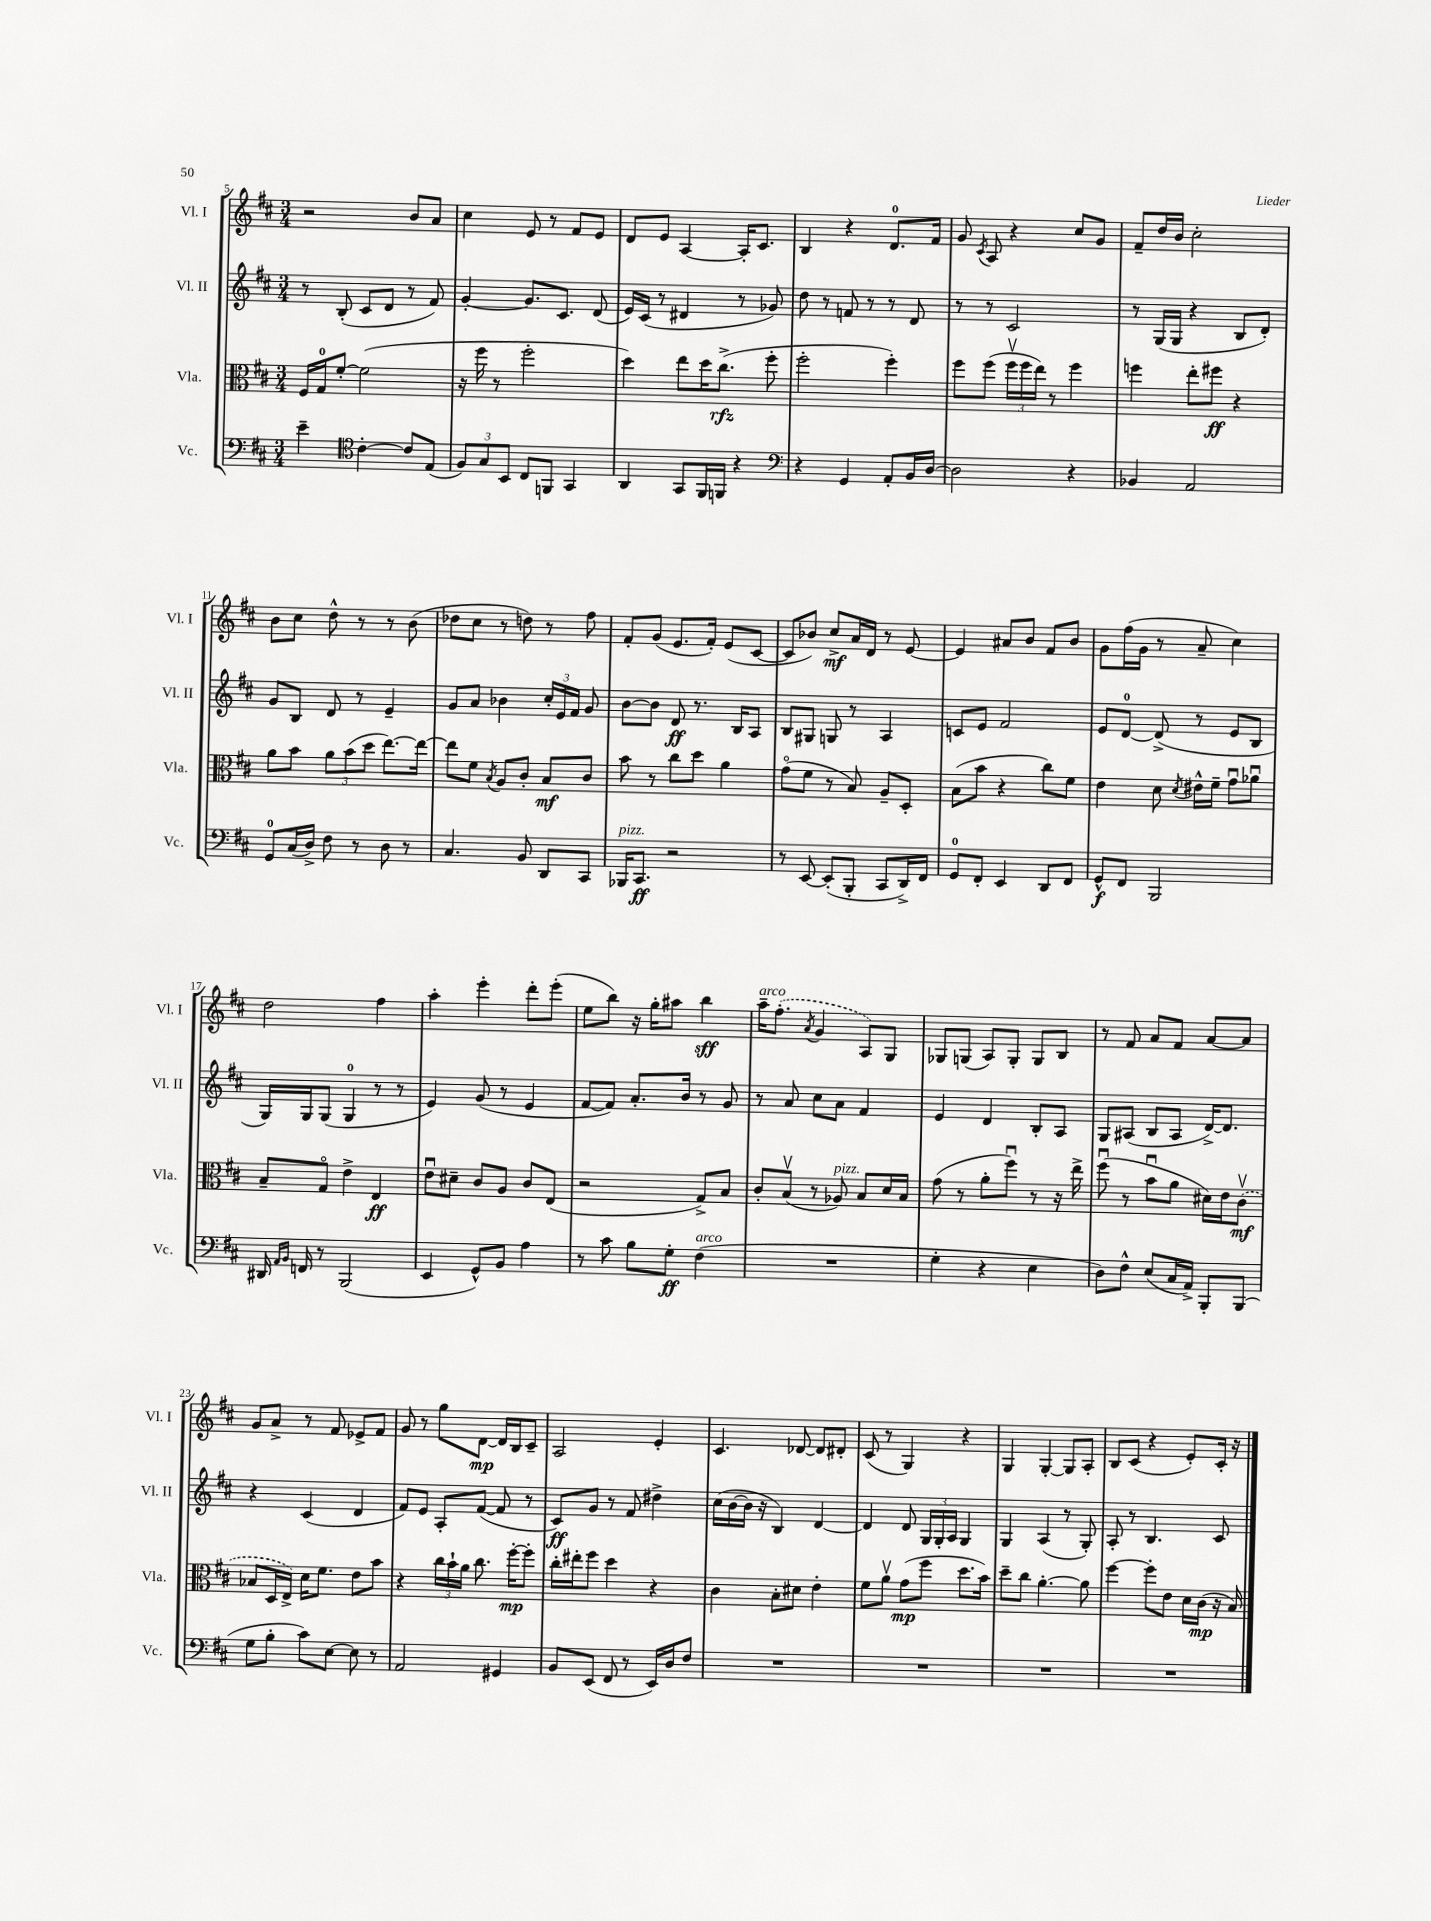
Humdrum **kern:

**kern	**kern	**kern	**kern
*staff4	*staff3	*staff2	*staff1
*clefF4	*clefC3	*clefG2	*clefG2
*k[f#c#]	*k[f#c#]	*k[f#c#]	*k[f#c#]
*M3/4	*M3/4	*M3/4	*M3/4
4e~	16F#	8r	2r
.	16G	.	.
.	[8f#'	(8B'	.
*clefC4	*	*	*
[4c#'	(2f#]	8c#	.
.	.	8d	.
8c#]	.	8r	8b
(8E	.	8f#)	8a
=	=	=	=
12F#)	16r	[4g'	4cc#
.	16ff#	.	.
12G	.	.	.
.	8r	.	.
12BB	.	.	.
8C#	2ff#'	8.g]	8e
8FF	.	.	8r
.	.	8.c#	.
4GG	.	.	8f#
.	.	(8d	8e
=	=	=	=
4AA	4dd)	16e)	8d
.	.	(16c#	.
.	.	8r	8e
8GG	8ee	4d#	[4A
16FF#	16dd	.	.
16FF	(8.cc#^	.	.
4r	.	8r	16A']
.	.	.	8.c#
.	8ff#'	8g-)	.
=	=	=	=
*clefF4	*	*	*
4r	2ff#'	8dd	4B
.	.	8r	.
4GG	.	8f	4r
.	.	8r	.
8AA'	4ff#')	8r	8.d
16BB	.	8d	.
[16D	.	.	16f#
=	=	=	=
2D]	8ff#	8r	8g
.	.	.	8qc#
.	(8ff#	8r	8A
.	24ff#v	2c#	4r
.	24ff#	.	.
.	24ee)	.	.
.	8r	.	.
4r	4ff#	.	8cc#
.	.	.	8g
=	=	=	=
4BB-	4ff	8r	8f#~
.	.	(16G	16dd
.	.	16G	16b
2AA	8ee'	4r	2cc#'
.	8ff#	.	.
.	4r	8B	.
.	.	8d')	.
=	=	=	=
8GG	8a	8g	8b
(16C#	8b	8B	8cc#
16D^)	.	.	.
8F#	12a	8d	8dd^^
.	(12b	.	.
8r	.	8r	8r
.	12dd	.	.
8D	[8.ee)	4e~	8r
8r	.	.	(8b
.	16ee_	.	.
=	=	=	=
4.C#	8ee]	8g	8dd-
.	8f#	8a	8cc#
.	8qB	.	.
.	8A	4b-	8r
8BB	8c#'	.	8dd)
8DD	8B	24cc#'	8r
.	.	24e	.
.	.	24f#	.
8CC#	8c#	8g	8ff#
=	=	=	=
16BBB-	8b	[8b	8f#'
8.CC#	.	.	.
.	8r	8b]	(8g
2r	8cc#	8d	8.e
.	8dd	8.r	.
.	.	.	16f#')
.	4a	.	(8e
.	.	16B	.
.	.	8A	[8c#
=	=	=	=
8r	(8go	8B	8c#]
[8EE	8f#	8G#	8b-)
(8EE']	8r	8G	8cc#^
8BBB'	8B)	8r	16a
.	.	.	16d
8CC#	8A~	4A	8r
16DD^)	8D'	.	[8e
16FF#	.	.	.
=	=	=	=
8GG	(8B	8c	4e]
8FF#'	8b	8e	.
4EE	4r	2f#	8a#
.	.	.	8b
8DD	8cc#)	.	8f#
8FF#	8f#	.	8b
=	=	=	=
8GG^^	4e	8e	8g
8FF#	.	[8d	(16ff#
.	.	.	16g
2BBB	8d	(8d^]	8r
.	8qd	.	.
.	16e#^^	8r	8a~
.	16f#~	.	.
.	8gu	8e	4cc#)
.	8a-u	8B	.
=	=	=	=
16DD#	8B~	16G)	2dd
16qqAA	.	.	.
16qqBB	.	.	.
16FF	.	16G	.
8r	8Go	(8G	.
(2BBB	4e^	4G	.
.	4E	8r	4ff#
.	.	8r	.
=	=	=	=
4EE	8eu	4e)	4aa'
.	8d#~	.	.
8GG^^)	8c#	(8g	4eee'
8BB	8A	8r	.
4A	8c#	4e	8ddd'
.	(8E	.	(8eee'
=	=	=	=
8r	2r	[8f#	8ee
8c#	.	8f#])	8bb)
8B	.	8.a'	16r
.	.	.	16gg'
8G'	.	.	8aa#
.	.	16b	.
(4F#	8G^)	8r	4bb
.	8B	8g	.
=	=	=	=
2.r	8c#'	8r	16aa~
.	.	.	(8.ff#'
.	(8Bv	8a	.
.	.	.	8qa
.	8r	8cc#	4g
.	8A-)	8a	.
.	8B	4f#	8A)
.	16d	.	8G
.	16B	.	.
=	=	=	=
4G'	(8g	4e	8G-
.	8r	.	(8G
4r	8a'	4d	8A)
.	8ff#u)	.	8G'
4E	8r	8B'	8G
.	16r	8A	8B
.	16ee^	.	.
=	=	=	=
8D)	(8ff#u	8G	8r
8F#^^	8r	(8A#	8f#
(8E	8bu	8B	8a
16C#	8a	8A#	8f#
16AA^)	.	.	.
8BBB'	16d#)	[16d^)	[8a
.	16e	8.d]	.
(8BBB	(8c#v	.	8a]
=	=	=	=
8G	8B-	4r	8g
8B'	16D	.	8a^
.	16E^)	.	.
8c#)	16d	(4c#	8r
.	8.f#	.	.
[8E	.	.	8f#
8E]	8e	4d	8e-^
8r	8b	.	8f#
=	=	=	=
2AA	4r	8f#)	8g
.	.	8e	8r
.	24cc#	8A'	8gg
.	24b`	.	.
.	24a	.	.
.	8.cc#	([8f#	[8d
4GG#	.	8f#]	16d]
.	[16ff#'	.	16B
.	8ff#']	8r	8c#~
=	=	=	=
8BB	16cc#'	8c#)	2A
.	16ee#'	.	.
(8EE	8ff#	8g	.
8FF#	4dd	8r	.
8r	.	8f#	.
16EE)	4r	4dd#^	4e'
16D	.	.	.
8F#	.	.	.
=	=	=	=
2.r	4c#	(16cc#	4.c#
.	.	[16b	.
.	.	16b]	.
.	.	16r	.
.	8B'	4B)	.
.	8d#	.	[8d-
.	4e'	[4d	8d-]
.	.	.	8d#'
=	=	=	=
2.r	8f#	4d]	(8c#
.	8av	.	8r
.	(8g	8d	4G)
.	8ff#	24G	.
.	.	24G'	.
.	.	24A	.
.	8.dd	4G	4r
.	16b)	.	.
=	=	=	=
2.r	8dd~	4G	4G
.	8cc#	.	.
.	[4.a'	(4A	[4G'
.	.	8r	8G]
.	8a]	8G')	8A'
=	=	=	=
2.r	[4ff#	8A'	8B
.	.	8r	(8c#
.	8ff#']	4.B	4r
.	8e	.	.
.	16d	.	8e')
.	(16c#	.	.
.	16r	8c#	16c#'
.	16B)	.	16r
==	==	==	==
*-	*-	*-	*-
